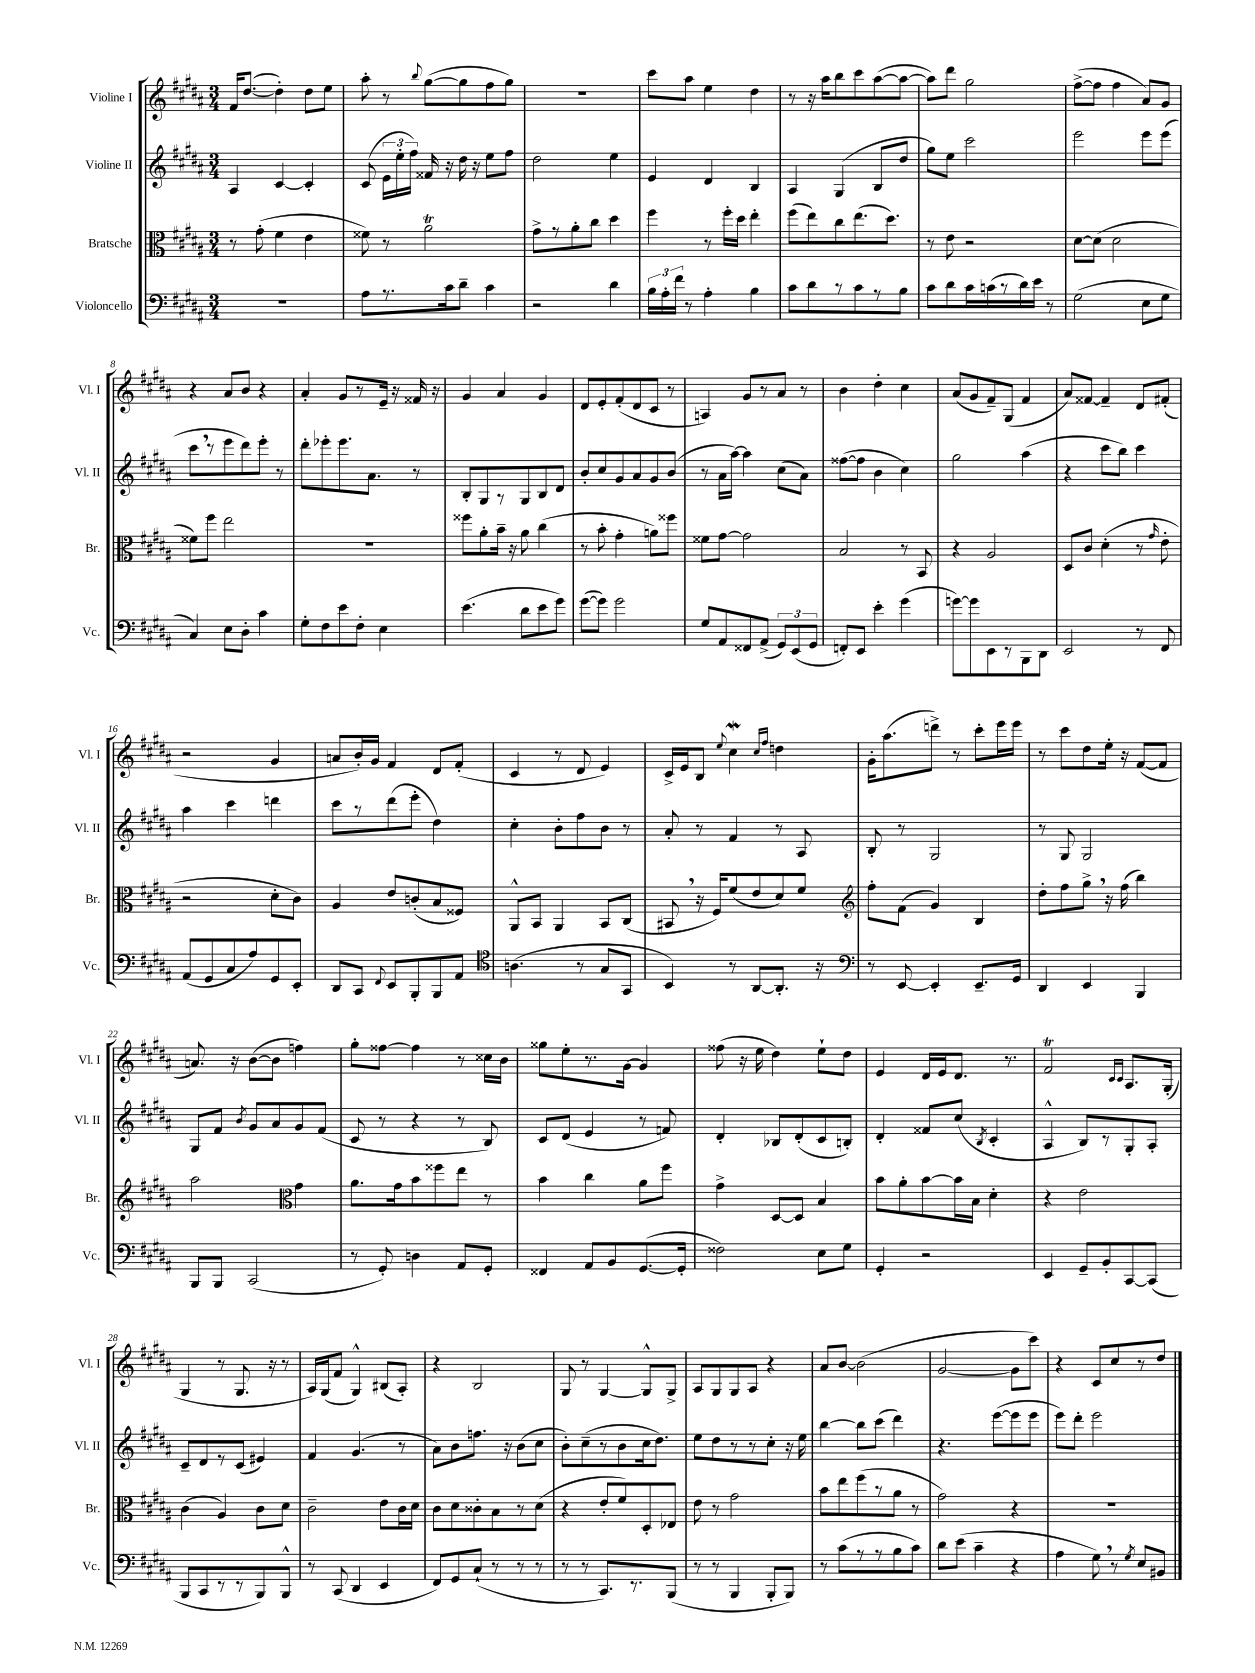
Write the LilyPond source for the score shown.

<<
\new StaffGroup <<
\new Staff = "s0" \with { instrumentName = "Violine I" shortInstrumentName = "Vl. I" } {
    \clef treble \key b \major \numericTimeSignature \time 3/4
    \autoBeamOff fis'16[ dis''8.]~( dis''4-.) dis''8[ e''8] |
    ais''8-. r8 \appoggiatura { b''8 } gis''8[~( gis''8 fis''8 gis''8]) |
    R2. |
    cis'''8[ ais''8] e''4 dis''4 |
    r8 r16 ais''16[ b''8 cis'''8 ais''8~( ais''8]~ |
    ais''8[) dis'''8] gis''2 |
    fis''8[~->( fis''8] fis''4 ais'8[) gis'8] |
    r4 ais'8[ b'8] r4 |
    ais'4-. gis'8[ r8 e'16]-- r16 fisis'16 r16 |
    gis'4 ais'4 gis'4 |
    dis'8[ e'8-. fis'8-.( dis'8 cis'8] r8 |
    a4) gis'8[ r8 ais'8] r8 |
    b'4 dis''4-. cis''4 |
    ais'8[( gis'8 fis'8--) gis8]( fis'4 |
    ais'8[) fisis'8]~ fisis'4-- dis'8[ fis'8]-.( |
    r2 gis'4 |
    a'8[ b'16-.) gis'16] fis'4 dis'8[ fis'8]-.( |
    cis'4 r8 dis'8 e'4) |
    cis'16[-> e'16 b8] \appoggiatura { e''8 } cis''4\mordent \grace { cis''16[ fis''16] } d''4 |
    gis'16[-. ais''8.( d'''8]->) r8 cis'''8[-. e'''16 e'''16] |
    r8 cis'''8[ dis''8 e''16]-. r16 fis'8[~( fis'8] |
    a'8.) r16 b'8[~( b'8] f''4) |
    gis''8[-. fisis''8]~ fisis''4 r8 cisis''16[ b'16] |
    gisis''8[ e''8-. r8. gis'16]~ gis'4 |
    fisis''8( r16 e''16 dis''4) e''8[-! dis''8] |
    e'4 dis'16[ e'16 dis'8.] r8. |
    fis'2\trill \grace { cis'16[ cis'16] } ais8.[ gis16]-.( |
    gis4 r8 gis8. r16 r8 |
    ais16[) gis16( fis'8] gis4-^) bis8[( ais8]-.) |
    r4 b2 |
    gis8 r8 gis4~ gis8[-^ gis8]-> |
    ais8[ gis8 gis8 ais8] r4 |
    ais'8[ b'8]~ b'2( |
    gis'2~ gis'8[ cis'''8]) |
    r4 cis'8[ cis''8 r8 dis''8] \bar "|." |
}
\new Staff = "s1" \with { instrumentName = "Violine II" shortInstrumentName = "Vl. II" } {
    \clef treble \key b \major \numericTimeSignature \time 3/4
    \autoBeamOff ais4 cis'4~ cis'4-. |
    cis'8( \tuplet 3/2 { e'16[ e''16-. fis''16]) } fisis'16 r16 dis''16 r16 e''8[ fis''8] |
    dis''2 e''4 |
    e'4 dis'4 b4 |
    ais4 gis4( b8[ dis''8] |
    gis''8[) e''8] cis'''2 |
    e'''2 e'''8[ e'''8]( |
    cis'''8[ \breathe r8 e'''8 dis'''8) e'''8]-. r8 |
    dis'''8[-. ees'''8-. ees'''8. ais'8.] r8 |
    b8[-. gis8 r8 gis8 b8 dis'8] |
    b'8[-. cis''8 gis'8 ais'8 gis'8 b'8]( |
    r8 ais'16[ ais''16]~) ais''4 cis''8[( ais'8]) |
    fisis''8[~( fisis''8] b'4 cis''4) |
    gis''2 ais''4( |
    r4 cis'''8[ b''8]) cis'''4 |
    ais''4 cis'''4 d'''4 |
    cis'''8[ r8 dis'''8( e'''8]-. dis''4) |
    cis''4-. b'8[-. fis''8 b'8] r8 |
    ais'8-. r8 fis'4 r8 ais8 |
    b8-. r8 gis2 |
    r8 gis8 gis2 |
    gis8[ fis'8] \acciaccatura { b'8 } gis'8[ ais'8 gis'8 fis'8]( |
    cis'8 r8 r4 r8 b8) |
    cis'8[ dis'8]( e'4 r8 f'8) |
    dis'4-. bes8[ dis'8-.( cis'8 b8]-.) |
    dis'4-. fisis'8[ cis''8]( \acciaccatura { b8 } cis'4-. |
    ais4-^ b8[) r8 gis8-. ais8]-. |
    cis'8[-- dis'8 r8 cis'8]( eis'4) |
    fis'4 gis'4.( r8 |
    ais'8[) b'8 f''8.] r16 b'8[( cis''8] |
    b'8[-.) cis''8--( r8 b'8 cis''16 dis''8.]) |
    e''8[ dis''8 r8 r8 cis''8]-. r16 e''16 |
    b''4~ b''8[ cis'''8]( dis'''4) |
    r4. e'''8[~( e'''8 e'''8] |
    e'''8[) dis'''8]-. e'''2 \bar "|." |
}
\new Staff = "s2" \with { instrumentName = "Bratsche" shortInstrumentName = "Br." } {
    \clef alto \key b \major \numericTimeSignature \time 3/4
    \autoBeamOff r8 gis'8-.( fis'4 e'4 |
    fisis'8) r8 ais'2\trill |
    gis'8[-> r8 ais'8-. cis''8] dis''4 |
    fis''4 r8 fis''16[-. dis''16] e''4-. |
    fis''8[( e''8) cis''8 e''8.( dis''8.]) |
    r8 e'8 r2 |
    dis'8[~ dis'8]( dis'2 |
    fisis'8[) fis''8] e''2 |
    R2. |
    fisis''8[ ais'8-. b'16]-- r16 ais'8 cis''4( |
    r8 b'8-. gis'4-. a'8[) fisis''8] |
    fisis'8[ gis'8]~ gis'2 |
    b2 r8 b,8 |
    r4 ais2 |
    dis8[ cis'8] dis'4-.( r8 \grace { gis'16 } e'8-. |
    r2 dis'8[-. cis'8]) |
    ais4 e'8[ c'8-.( b8 fisis8]) |
    ais,8[-^ b,8] ais,4 b,8[ cis8]( |
    bis,8 \breathe r16 fis16[) fis'8( e'8 dis'8) fis'8] |
    \clef treble fis''8[-. fis'8]( gis'4) b4 |
    dis''8[-. fis''8 gis''8]-> \breathe r16 fis''16( b''4) |
    ais''2 \clef alto gis'4 |
    ais'8.[ gis'16 b'8 fisis''8 e''8] r8 |
    b'4 cis''4 ais'8[ fis''8] |
    gis'4-> dis8[~ dis8] b4 |
    b'8[ ais'8-. b'8~ b'16 b16] dis'4-. |
    r4 e'2 |
    cis'4( ais4) cis'8[ dis'8] |
    cis'2-- e'8[ cis'16 dis'16] |
    cis'8[ dis'8 cisis'8-. b8 r8 dis'8]( |
    r4 e'8[-. fis'8) dis8-. ees8] |
    e'8 r8 gis'2 |
    b'8[ e''8 fis''8( r8 ais'8] r8 |
    gis'2) r4 |
    R2. \bar "|." |
}
\new Staff = "s3" \with { instrumentName = "Violoncello" shortInstrumentName = "Vc." } {
    \clef bass \key b \major \numericTimeSignature \time 3/4
    \autoBeamOff R2. |
    ais8[ r8. cis'16 dis'8]-- cis'4 |
    r2 dis'4 |
    \tuplet 3/2 { b16[ ais16-. fis'16] } r8 ais4-. b4 |
    cis'8[ dis'8 r8 cis'8 r8 b8] |
    cis'8[ dis'8 cis'16 c'16( r8 dis'16) e'16] r8 |
    gis2( e8[ gis8] |
    cis4) e8[ dis8]-. cis'4 |
    gis8[-. fis8 e'8 fis8]-. e4 |
    e'4.( dis'8[ e'8 gis'8]) |
    gis'8[~( gis'8]) gis'2 |
    gis8[ ais,8 fisis,8 ais,8]->( \tuplet 3/2 { gis,8[) e,8( gis,8] } |
    f,8[-.) e,8] e'4-. gis'4( |
    g'8[~) g'8 e,8 r8 b,,8 dis,8] |
    e,2 r8 fis,8 |
    ais,8[( gis,8 cis8 ais8) gis,8 e,8]-. |
    dis,8[ cis,8] \appoggiatura { fis,8 } e,8[ b,,8-. b,,8 ais,8] |
    \clef tenor a4.( r8 gis8[ gis,8] |
    b,4) r8 ais,8[~ ais,8.]-. r16 |
    \clef bass r8 e,8~ e,4-. e,8.[-- gis,16] |
    dis,4 e,4 b,,4 |
    b,,8[ b,,8] cis,2( |
    r8 gis,8-.) d4 ais,8[ gis,8]-. |
    fisis,4 ais,8[ b,8 gis,8.~( gis,16]-. |
    fisis2) e8[ gis8] |
    gis,4-. r2 |
    e,4 gis,8[-- b,8-. cis,8~ cis,8]( |
    b,,8[ cis,8 r8 r8 b,,8) b,,8]-^ |
    r8 cis,8( dis,4 e,4 |
    fis,8[) gis,8 cis8]-!( r8 r8 r8 |
    r8 r8 cis,8.[) r8. b,,8]( |
    r8 r8 b,,4 b,,8[-. b,,8]) |
    r8 cis'8[( r8 r8 b8 cis'8]) |
    dis'8[ e'8]( cis'4-- r4 |
    ais4 gis8) \breathe r8 \acciaccatura { gis8 } e8[ bis,8] \bar "|." |
}
>>
>>
